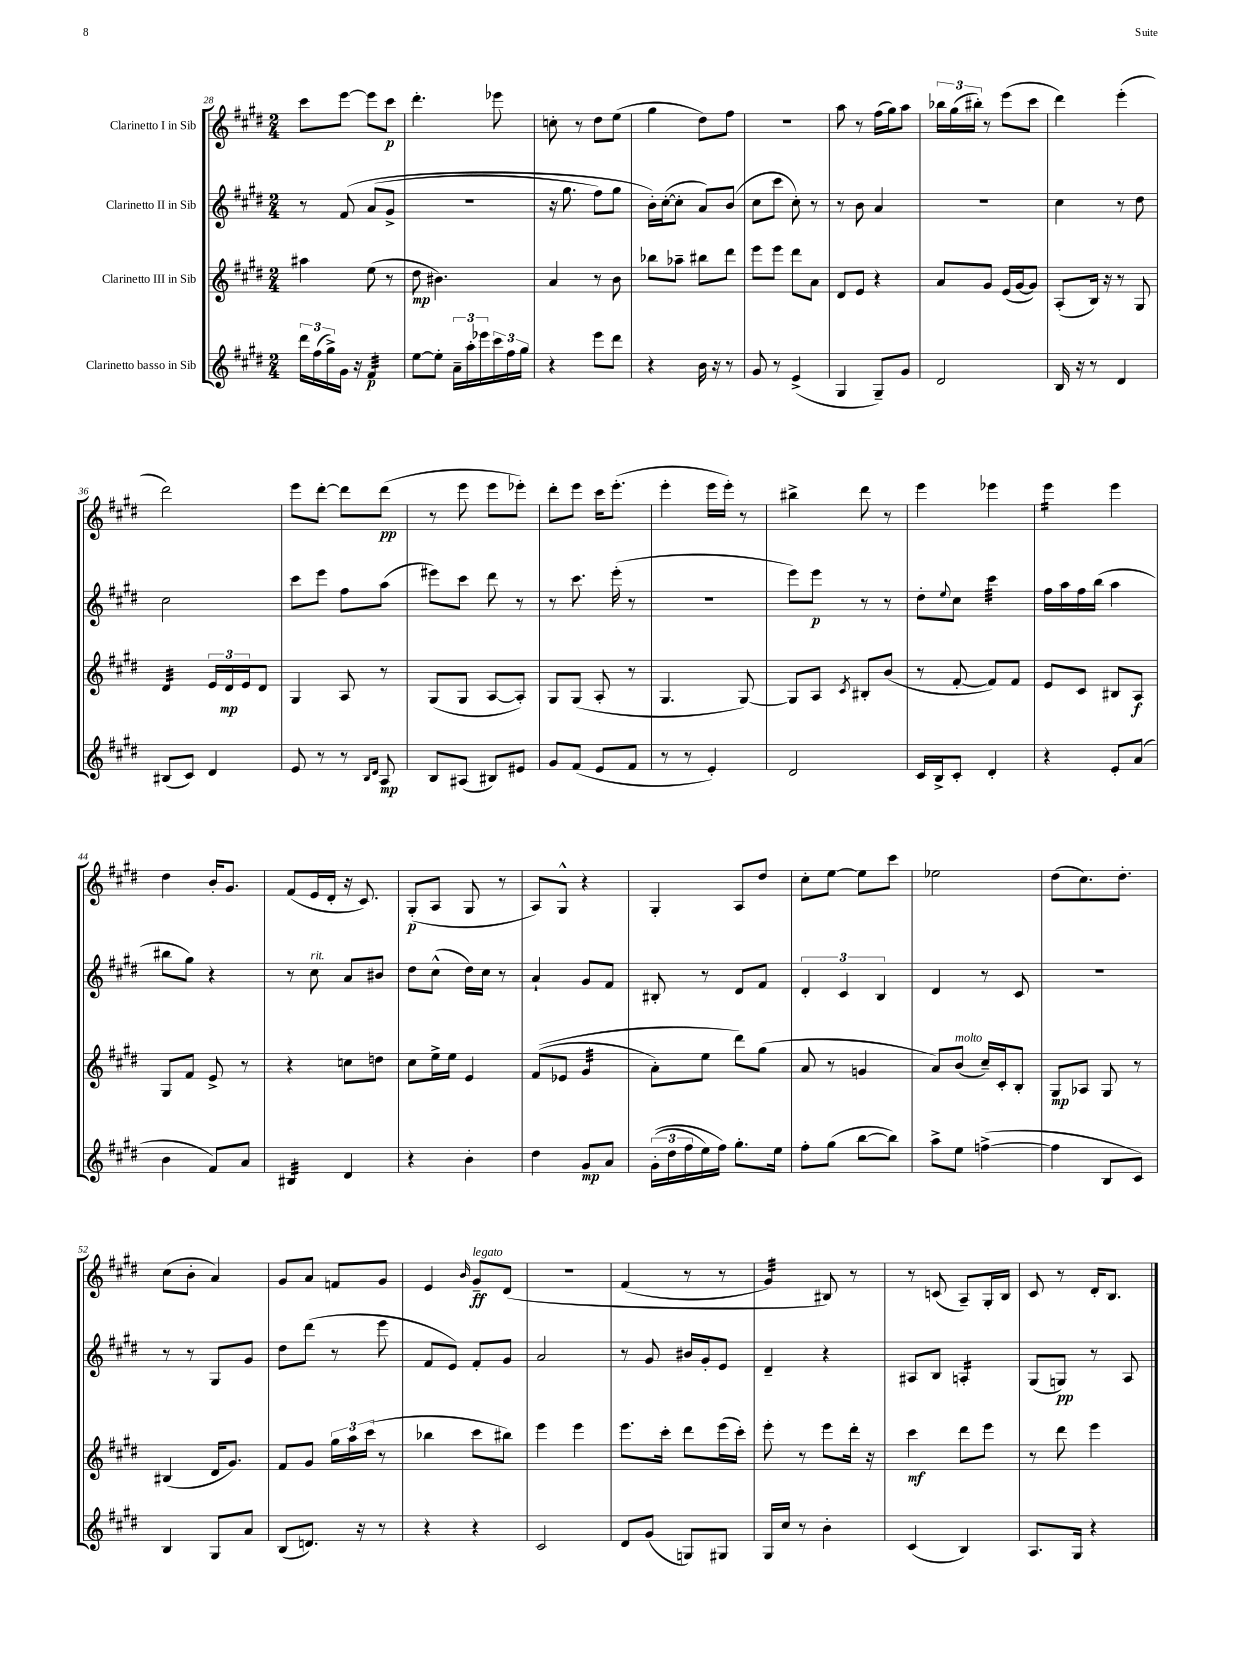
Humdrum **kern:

**kern	**kern	**kern	**kern
*staff4	*staff3	*staff2	*staff1
*clefG2	*clefG2	*clefG2	*clefG2
*k[f#c#g#d#]	*k[f#c#g#d#]	*k[f#c#g#d#]	*k[f#c#g#d#]
*M2/4	*M2/4	*M2/4	*M2/4
24ddd#	4aa#	8r	8ccc#
(24ff#	.	.	.
24gg#^)	.	.	.
16g#	.	&(8f#	[8eee
16r	.	.	.
4f#	(8ee	(8a	8eee]
.	8r	8g#^	8ccc#
=	=	=	=
[8ee	8dd#	2r	4.ddd#'
8ee']	4.b#)	.	.
24a~	.	.	.
24aa'	.	.	.
24eee-	.	.	.
24ccc#	.	.	8eee-
24ff#	.	.	.
24gg#	.	.	.
=	=	=	=
4r	4a	16r	8cc'
.	.	8.gg#	.
.	.	.	8r
8eee	8r	8ff#)	8dd#
8ddd#	8b	8gg#	(8ee
=	=	=	=
4r	8bb-	16b'&)	4gg#
.	.	([16cc#'	.
.	8aa-~	8cc#']	.
16b	8bb#	8a)	8dd#)
16r	.	.	.
8r	8ddd#	(8b	8ff#
=	=	=	=
8g#	8eee	8cc#	2r
8r	8eee	8ccc#	.
(4e^	8ddd#	8cc#')	.
.	8a	8r	.
=	=	=	=
4G#	8d#	8r	8aa
.	8e	8b	8r
8G#~)	4r	4a	(16ff#
.	.	.	16gg#)
8g#	.	.	8aa
=	=	=	=
2d#	8a	2r	24bb-
.	.	.	(24gg#
.	.	.	24bb#')
.	8g#	.	8r
.	(16e	.	(8eee
.	[16g#	.	.
.	8g#])	.	8ccc#
=	=	=	=
16B	(8A'	4cc#	4ddd#)
16r	.	.	.
8r	16B)	.	.
.	16r	.	.
4d#	8r	8r	(4eee'
.	8G#	8dd#	.
=	=	=	=
(8B#	4d#	2cc#	2ddd#)
8c#)	.	.	.
4d#	24e	.	.
.	24d#	.	.
.	24e	.	.
.	8d#	.	.
=	=	=	=
8e	4G#	8ccc#	8eee
8r	.	8eee	[8ddd#'
8r	8A	8ff#	8ddd#]
16qqB	.	.	.
16qqd#	.	.	.
8A	8r	(8aa	(8ddd#
=	=	=	=
8B	(8G#	8eee#)	8r
(8A#	8G#	8ccc#	8eee
8B#)	[8A	8ddd#	8eee
8e#	8A'])	8r	8eee-')
=	=	=	=
8g#	8G#	8r	8ddd#'
(8f#	(8G#	8.ccc#	8eee
8e	8A'	.	16ccc#
.	.	(16eee'	(8.eee'
8f#	8r	8r	.
=	=	=	=
8r	4.G#	2r	4eee'
8r	.	.	.
4e')	.	.	16eee
.	.	.	16eee')
.	[8G#)	.	8r
=	=	=	=
2d#	8G#]	8eee)	4bb#^
.	8A	8eee	.
.	8qc#	.	.
.	8B#'	8r	8ddd#
.	(8b	8r	8r
=	=	=	=
16c#	8r	8dd#'	4eee
16B^	.	.	.
.	.	8qqee	.
8c#'	[8f#'	8cc#	.
4d#'	8f#])	4ccc#	4eee-
.	8f#	.	.
=	=	=	=
4r	8e	16ff#	4eee
.	.	16aa	.
.	8c#	16ff#	.
.	.	(16bb	.
8e'	8B#	4aa	4eee
(8a	8A	.	.
=	=	=	=
4b	8G#	8bb#	4dd#
.	8f#	8gg#)	.
8f#)	8e^	4r	16b'
.	.	.	8.g#
8a	8r	.	.
=	=	=	=
4B#	4r	8r	(8f#
.	.	8cc#	16e
.	.	.	16d#'
4d#	8cc	8a	16r
.	.	.	8.c#)
.	8dd	8b#	.
=	=	=	=
4r	8cc#	8dd#	(8G#'
.	16ee^	(8cc#^^	8A
.	16ee	.	.
4b'	4e	16dd#)	8G#
.	.	16cc#	.
.	.	8r	8r
=	=	=	=
4dd#	&((8f#	4a`	8A)
.	8e-	.	8G#^^
8g#	4g#	8g#	4r
8a	.	8f#	.
=	=	=	=
&((24g#'	8a')	8B#'	4G#'
24dd#	.	.	.
24ff#	.	.	.
16ee)	8ee	8r	.
16ff#&)	.	.	.
8.gg#'	8ddd#&)	8d#	8A
.	(8gg#	8f#	8dd#
16ee	.	.	.
=	=	=	=
8ff#'	8a	6d#'	8cc#'
(8gg#	8r	.	[8ee
.	.	6c#	.
[8bb	4g	.	8ee]
.	.	6B	.
8bb])	.	.	8ccc#
=	=	=	=
8aa^	8a)	4d#	2ee-
8ee	(8b	.	.
([4ff^	16cc#~)	8r	.
.	16c#'	.	.
.	8B'	8c#	.
=	=	=	=
4ff]	8G#	2r	(8dd#
.	8A-	.	8.cc#)
8B	8G#	.	.
.	.	.	8.dd#'
8c#)	8r	.	.
=	=	=	=
4B	(4B#	8r	(8cc#
.	.	8r	8b'
8G#	16d#	8G#	4a)
.	8.g#)	.	.
8a	.	8g#	.
=	=	=	=
(8B	8f#	8dd#	8g#
8.d)	8g#	(8ddd#	8a
.	24gg#	8r	8f
.	24aa	.	.
16r	.	.	.
.	(24ccc#	.	.
8r	8r	8eee	8g#
=	=	=	=
4r	4bb-	8f#	4e
.	.	8e)	.
.	.	.	16qqb
4r	8ccc#	8f#'	8g#~
.	8bb#)	8g#	&(8d#
=	=	=	=
2c#	4eee	2a	2r
.	4eee	.	.
=	=	=	=
8d#	8.eee	8r	(4f#
(8g#	.	8g#	.
.	16ccc#'	.	.
8G)	8ddd#	16b#	8r
.	.	16g#'	.
8G#	(16eee	8e	8r
.	16ccc#')	.	.
=	=	=	=
16G#	8eee'	4d#~	4g#)
16cc#	.	.	.
8r	8r	.	.
4b'	8eee	4r	8B#&)
.	16ddd#'	.	8r
.	16r	.	.
=	=	=	=
(4c#	4ccc#	8A#	8r
.	.	8B	(8c
4B)	8ddd#	4A'	8A~)
.	8eee	.	16G#'
.	.	.	16B
=	=	=	=
8.A	8r	(8G#	8c#
.	8ddd#	8G)	8r
16G#	.	.	.
4r	4eee	8r	16d#'
.	.	.	8.B
.	.	8A	.
==	==	==	==
*-	*-	*-	*-
